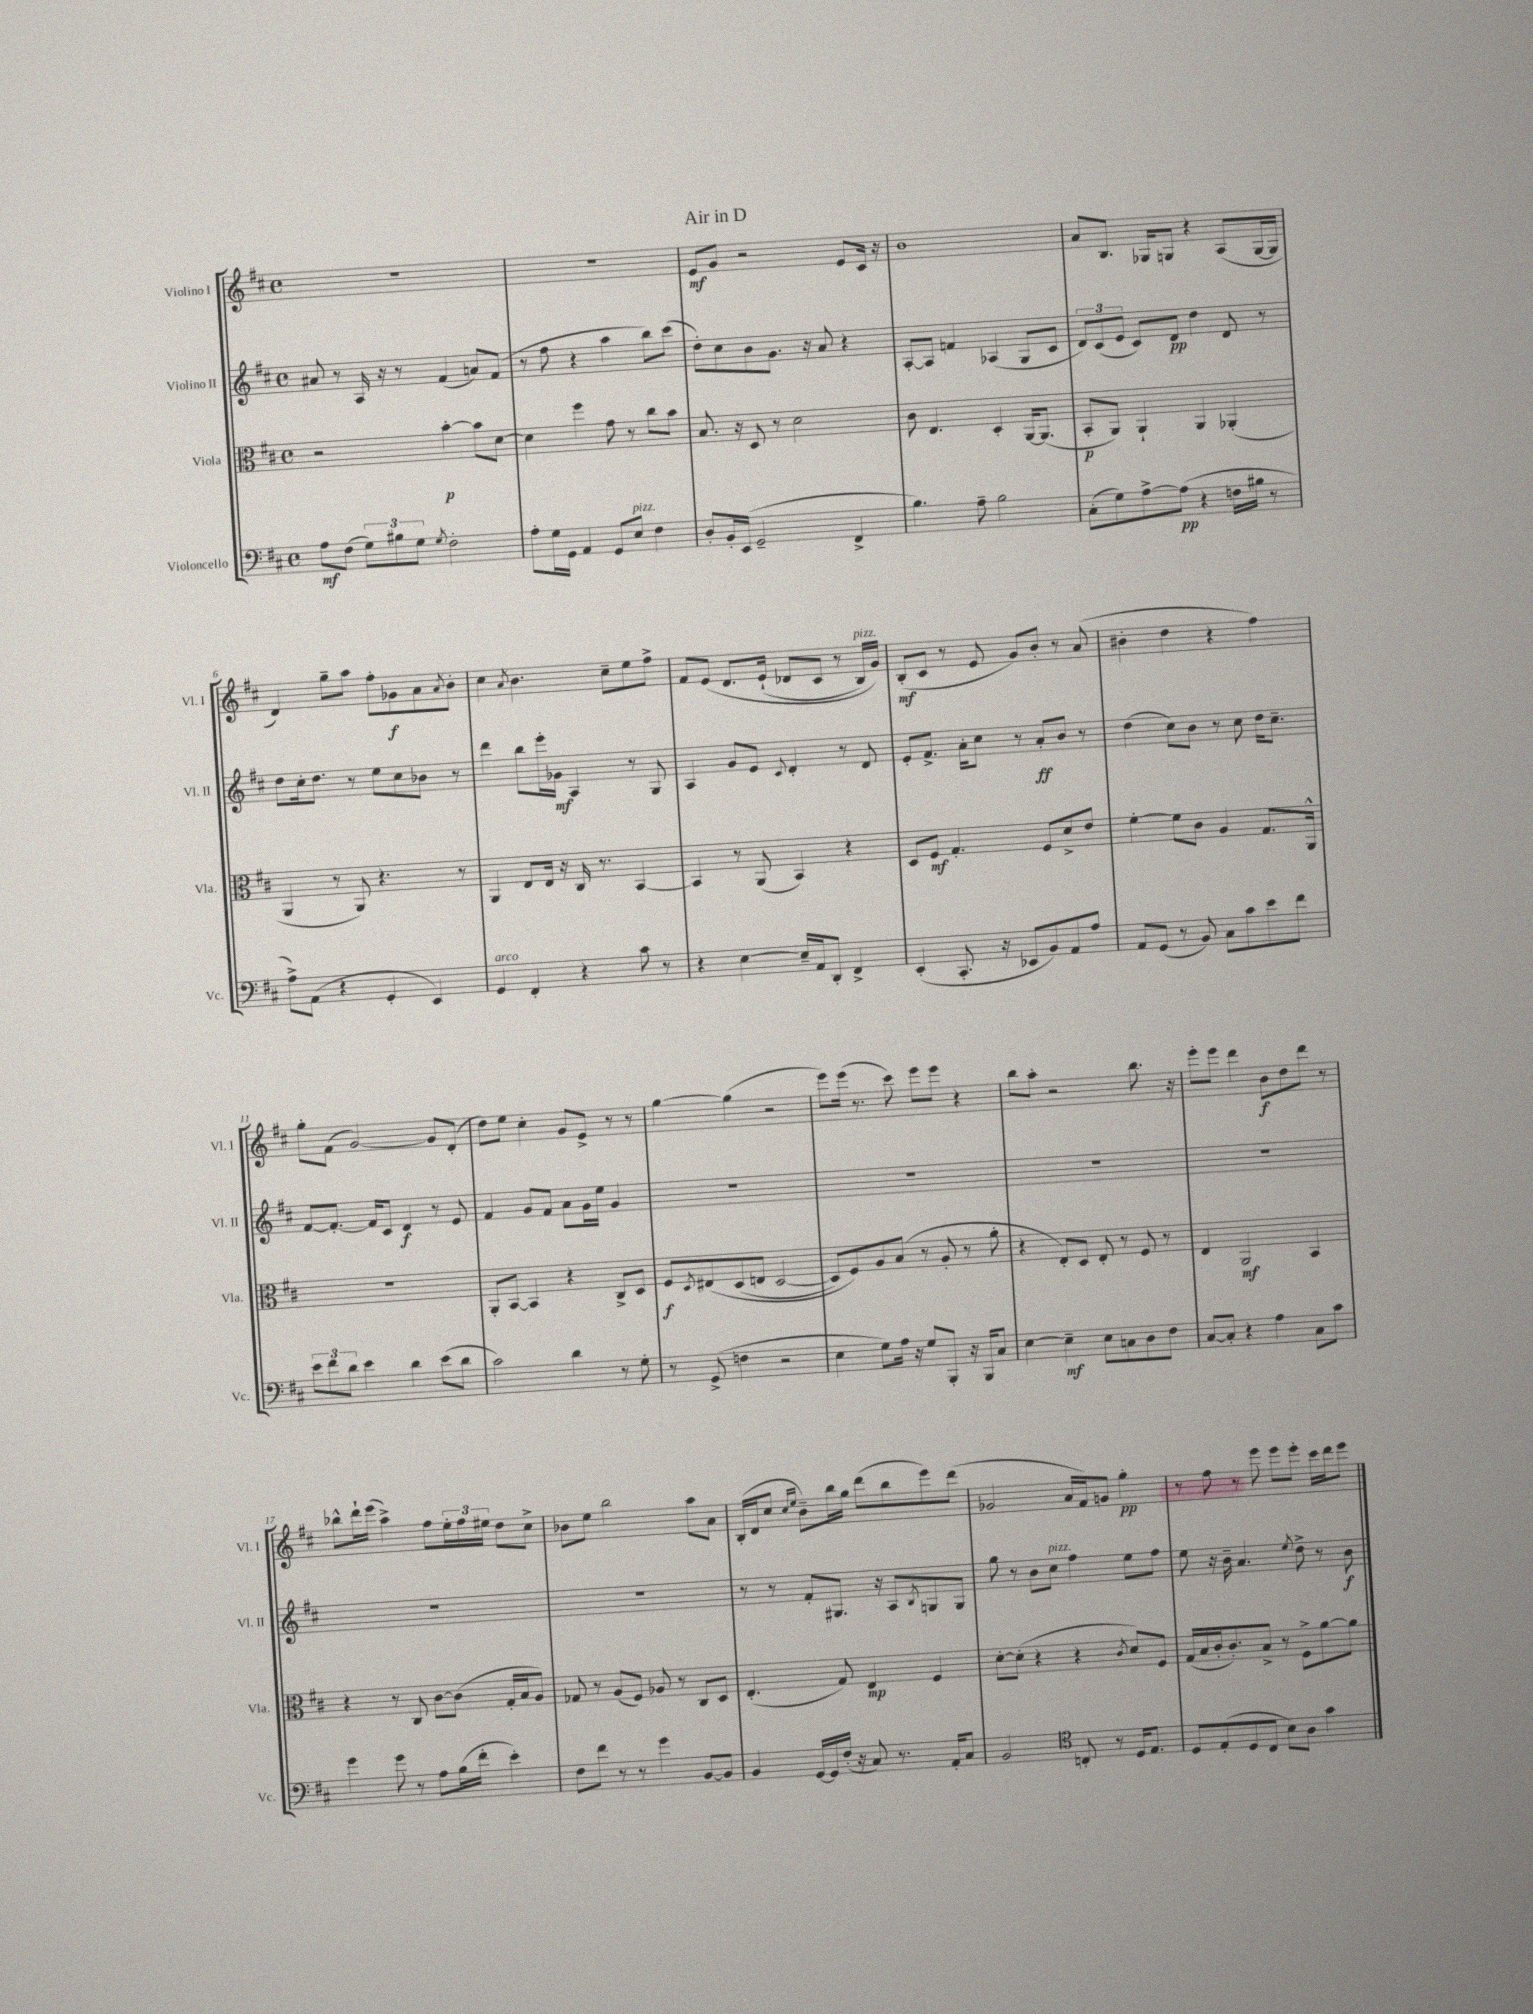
\header { title = "Air in D" }
<<
\new StaffGroup <<
\new Staff = "s0" \with { instrumentName = "Violino I" shortInstrumentName = "Vl. I" } {
    \clef treble \key d \major \defaultTimeSignature \time 4/4
    r1 |
    R1 |
    e'8\mf g'8 r2 e'8 cis'16 r16 |
    b'1 |
    a'8 b8. ges16 g8 r4 a8( g16~ g16 |
    d'4) g''8-- a''8 fis''8-. ges'8\f a'8 \acciaccatura { a'8 } b'8-. |
    cis''4 \acciaccatura { a'8 } b'4. cis''8-- e''8 fis''8-> |
    fis'8 e'8\( d'8. e'16-!( des'8 cis'8 r8 b16^\markup { \italic "pizz." }) g'16\) |
    b8-.\mf( cis'8 r8 e'8 g'8) b'8-. r8 a'8( |
    bis'4-. d''4 r4 fis''4) |
    g''8-. fis'8( g'2~) g'8 d'8-.( |
    d''8) e''8 cis''4-. g'8 e'8-> r8 r8 |
    g''4~ g''4( r2 |
    e'''8) e'''16( r8. cis'''8) e'''8 e'''8 r4 |
    b''8 a''8-. r2 b''8. r16 |
    e'''8-. e'''8 d'''4 b'8\f d''8 d'''8 r8 |
    bes''8-^ d'''16-! e'''16( a''4->) fis''8 \tuplet 3/2 { e''16-. fis''16 eis''16 } d''8 cis''8-> |
    bes'8 e''8 b''2 a''8 a'8 |
    b16-.( d'16 cis''8 \grace { cis''16 e''16 } b'8--) b''16 g''16 d'''8( b''8 e'''8) d'''8( |
    ges'2 a'16 fis'16) g'8 g''4-.\pp |
    r8 fis''8 r8 e'''8 e'''8 e'''8-. cis'''16 d'''16 e'''8 \bar "|." |
}
\new Staff = "s1" \with { instrumentName = "Violino II" shortInstrumentName = "Vl. II" } {
    \clef treble \key d \major \defaultTimeSignature \time 4/4
    ais'8 r8 a16 r16 r8 fis'4( a'8) fis'8( |
    r8 fis''8 r4 a''4 b''8) cis'''8( |
    d''8-.) cis''8 b'8 g'8. r16 a'8 r4 |
    a8~-. a8 f'4 aes4( g8 cis'8 |
    \tuplet 3/2 { d'8) cis'8( e'8 } cis'8) d'8\pp d''4 d'8 r8 |
    d''8 cis''16-. d''8. r8 e''8 cis''8 bes'8 r8 |
    d'''4 b''8 e'''16-. ges'16\mf a4 r8 g8 |
    a4 g'8 e'8 \appoggiatura { cis'8 } d'4-. r8 d'8 |
    e'8-. fis'8.-> a'16-. cis''8 r8 a'8-.\ff b'8 r8 |
    d''4( cis''8) b'8 r8 cis''8 d''16 cis''8.-- |
    fis'8~ fis'8.~-. fis'16 cis'8 d'4\f r8 e'8 |
    fis'4 g'8 fis'8 a'8 g'16 e''16 g'4 |
    R1 |
    R1 |
    R1 |
    R1 |
    r1 |
    R1 |
    r8 r8 fis'8-. gis8. r16 a8 \acciaccatura { b8 } g8 g8 |
    g''8 r8 b'8 cis''8^\markup { \italic "pizz." } fis''4 e''8 fis''8 |
    e''8 r16 b'16-- a'4. \acciaccatura { e''8 } d''8-> r8 b'8\f \bar "|." |
}
\new Staff = "s2" \with { instrumentName = "Viola" shortInstrumentName = "Vla." } {
    \clef alto \key d \major \defaultTimeSignature \time 4/4
    r2 b'4~-.\p b'8 d'8~ |
    d'4 fis''4 g'8 r8 cis''8 b'8 |
    b8. r16 d8 r8 d'2 |
    cis'8 e4. d4-. a,16~ a,8.( |
    b,8-.\p a,8) a,4-! a,4 aes,4-.( |
    a,4 r8 a,8) r4. r8 |
    a,4 e8 e16 r16 cis16 r8. b,4~ |
    b,4 r8 a,8( b,4) r4 |
    d8 fis8\mf g4.-. fis8 d'8-> e'8 |
    fis'4~-. fis'8 cis'8 a4 g8. a,16-^ |
    R1 |
    a,8-. b,8~ b,4 r4 cis8-> d8 |
    fis8\f \acciaccatura { d8 } eis8\( d8( e8 d2~ |
    d8) fis8\) a8 b8( r8 a8-. r8 a'8-. |
    r4 e8-.) d8 e8-. r8 fis8 r8 |
    e4 a,2\mf b,4 |
    r4 r8 cis8 cis'8~ cis'8( g16-. b16 a8) |
    ges8 r8 a8( fis8) aes8 r8 cis8 d8 |
    e4.-.( g8) e4\mp fis4 |
    d'8~-. d'8-.( r4 r4 \acciaccatura { cis'8 } d'8) fis8 |
    g16( b16 cis'16-. cis'8.-.) b8-> r8 fis8-> a'8~ a'8 \bar "|." |
}
\new Staff = "s3" \with { instrumentName = "Violoncello" shortInstrumentName = "Vc." } {
    \clef bass \key d \major \defaultTimeSignature \time 4/4
    a8\mf fis8( \tuplet 3/2 { g8) bis8 g8 } \acciaccatura { g8 } fis2-. |
    a8-. g16 g,16 a,4 g,8 e8^\markup { \italic "pizz." } fis4 |
    d8-. b,16-. e,16( g,2-- fis,4-> |
    b4.) a8-- b2 |
    cis8-.( g8) a8~-> a8\pp( r4 f16 bis16 r8 |
    a8->) a,8( r4 g,4-. e,4) |
    g,4^\markup { \italic "arco" } fis,4-. r4 cis'8 r8 |
    r4 e4~ e16-- a,16 d,8-. fis,4-> |
    e,4-.( cis,8.-. r16 ees,8 b,8) a,8 a8 |
    a,8 g,8( r8 b,8) cis8 cis'8 e'8 fis'8 |
    \tuplet 3/2 { e'8 fis'8 d'8 } e'4 d'4 e'8( d'8 |
    cis'2) d'4 r8 g8-. |
    r8 g,8->( f4 r2 |
    e4 g8) a16 r16 g8 b,,8-. r16 b,,16 cis8 |
    e4~ e4--\mf e8 c8 d8 fis8 |
    cis8~ cis8-. r4 a4 cis8 cis'8 |
    g'4 g'8 r8 a8 b16( fis'16-. e'4-.) |
    fis8 fis'8 r8 r8 g'4 b,8~ b,8 |
    b,4 g,16~ g,16 fis16-.( r16 cis8) r8. a,16-. cis8 |
    b,2 \clef tenor c8-. r8 d16 e8. |
    d8 e8-.( d8 cis8 b8) a8 g'4 \bar "|." |
}
>>
>>
